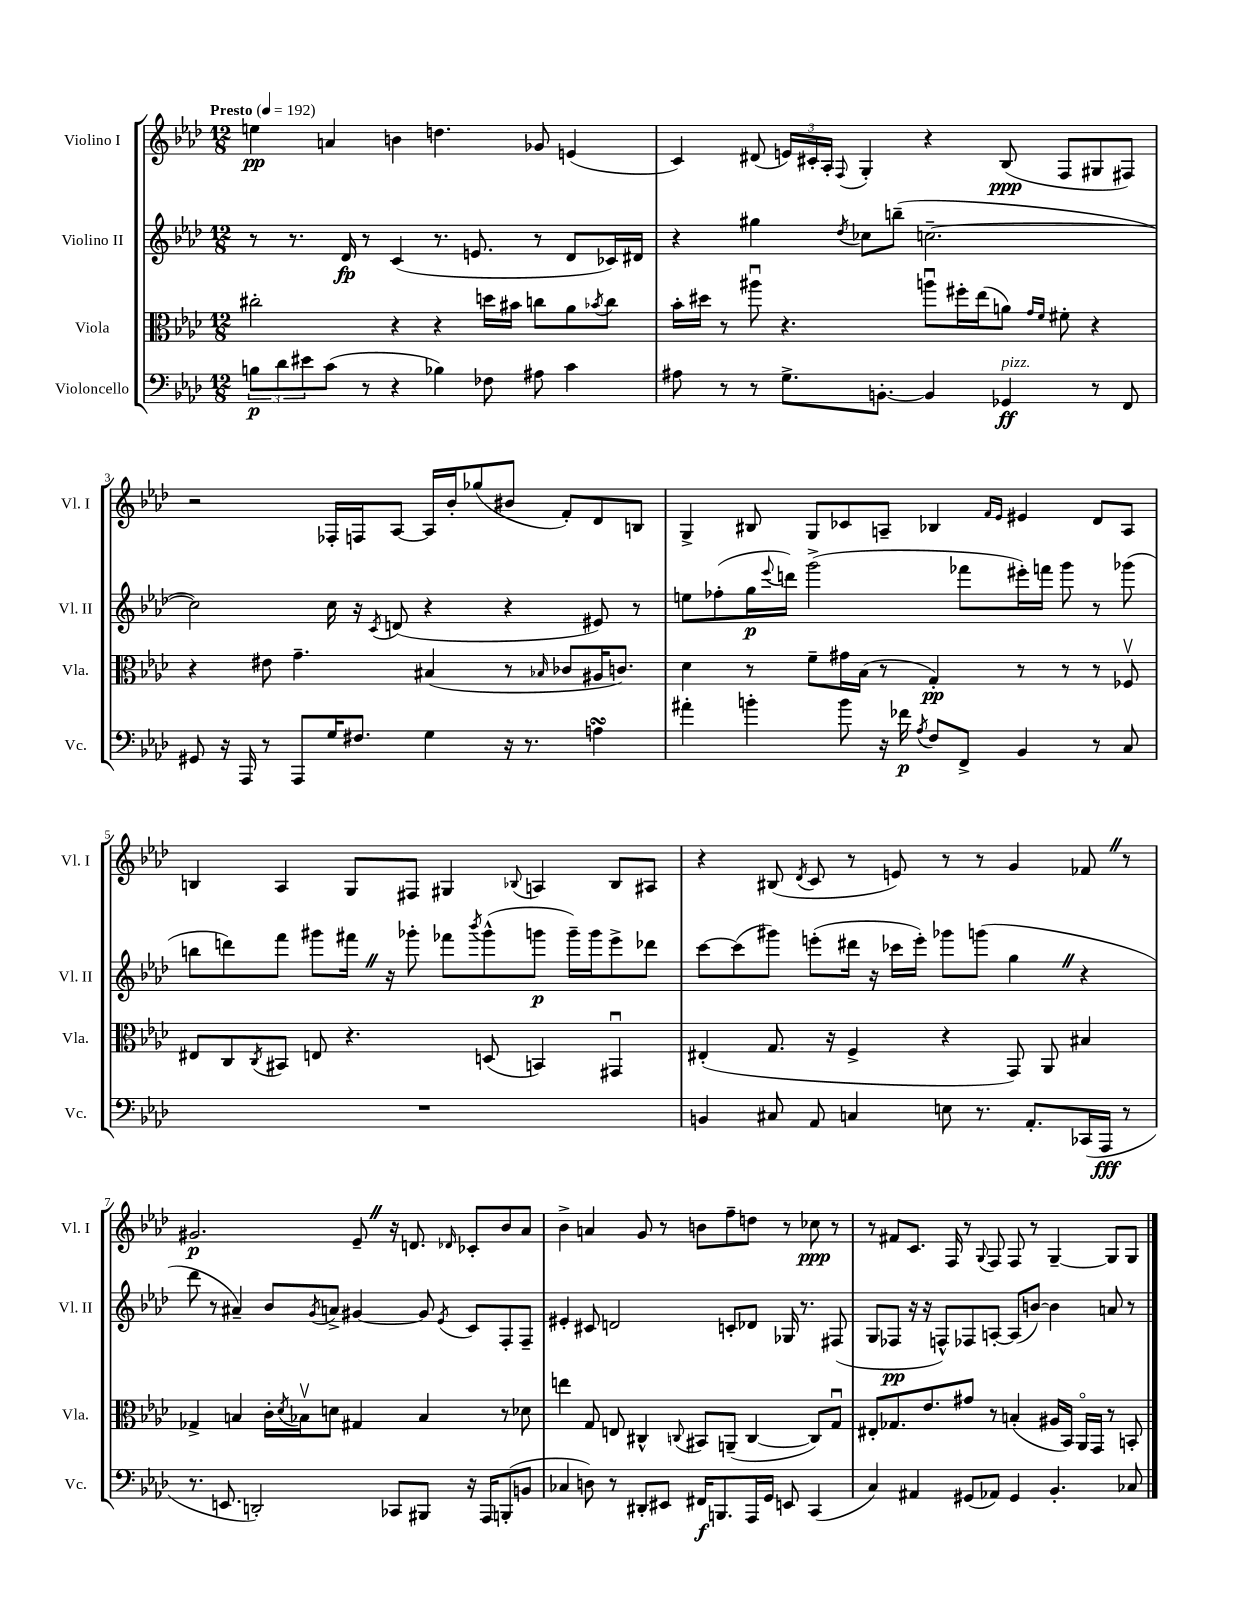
<<
\new StaffGroup <<
\new Staff = "s0" \with { instrumentName = "Violino I" shortInstrumentName = "Vl. I" } {
    \clef treble \key aes \major \numericTimeSignature \time 12/8 \tempo "Presto" 4 = 192
    e''4\pp a'4 b'4 d''4. ges'8 e'4( |
    c'4) dis'8( \tuplet 3/2 { e'16) cis'16-. aes16-. } \appoggiatura { f8 } g4-. r4 bes8\ppp( f8 gis8 fis8) |
    r2 fes16-. f16 aes8~ aes16 bes'16-. ges''8( bis'8 f'8-.) des'8 b8 |
    g4-> bis8 g8 ces'8 a8-- bes4 \grace { f'16 ees'16 } eis'4 des'8 a8 |
    b4 aes4 g8 fis8 gis4 \appoggiatura { bes8 } a4 bes8 ais8 |
    r4 bis8( \acciaccatura { des'8 } c'8 r8 e'8) r8 r8 g'4 fes'8 \once \override BreathingSign.text = \markup { \musicglyph "scripts.caesura.straight" } \breathe r8 |
    gis'2.\p ees'8-- \once \override BreathingSign.text = \markup { \musicglyph "scripts.caesura.straight" } \breathe r16 d'8. \grace { des'16 } ces'8-. bes'8 aes'8 |
    bes'4-> a'4 g'8 r8 b'8 f''8-- d''8 r8 ces''8\ppp r8 |
    r8 fis'8 c'8. f16 r8 \appoggiatura { g8 } f8 f8 r8 g4~-- g8 g8 \bar "|." |
}
\new Staff = "s1" \with { instrumentName = "Violino II" shortInstrumentName = "Vl. II" } {
    \clef treble \key aes \major \numericTimeSignature \time 12/8
    r8 r8. des'16\fp r8 c'4( r8. e'8. r8 des'8 ces'16) dis'16 |
    r4 gis''4 \acciaccatura { des''8 } ces''8 b''8--( c''2.~-- |
    c''2) c''16 r16 \acciaccatura { c'8 } d'8( r4 r4 eis'8) r8 |
    e''8 fes''8-.( g''16\p \appoggiatura { ees'''8 } d'''16) g'''2->( fes'''8 eis'''16-.) f'''16 g'''8 r8 ges'''8( |
    b''8 d'''8) f'''8 gis'''8 fis'''16 \once \override BreathingSign.text = \markup { \musicglyph "scripts.caesura.straight" } \breathe r16 ges'''8-. fes'''8 \acciaccatura { bes'''8 } ges'''8-^( g'''8\p g'''16--) g'''16 ees'''8-> des'''8 |
    c'''8~ c'''8( gis'''8) e'''8-.( dis'''16 r16 ces'''16 e'''16-.) ges'''8 g'''8( g''4 \once \override BreathingSign.text = \markup { \musicglyph "scripts.caesura.straight" } \breathe r4 |
    des'''8 r8 ais'4--) bes'8 \acciaccatura { g'8 } a'8-> gis'4~ gis'8 \acciaccatura { ees'8 } c'8 f8-. f8-- |
    eis'4-. cis'8 d'2 c'8-. des'8 ges16 r8. fis8( |
    g8 fes8\pp r16 r16 f8-^) fes8 a8~-. a8( b'8~) b'4 a'8 r8 \bar "|." |
}
\new Staff = "s2" \with { instrumentName = "Viola" shortInstrumentName = "Vla." } {
    \clef alto \key aes \major \numericTimeSignature \time 12/8
    cis''2-. r4 r4 d''16 bis'16 c''8 aes'8 \acciaccatura { bes'8 } c''8 |
    bes'16-. dis''16 r8 ais''8\downbow r4. a''8\downbow fis''16-. ees''16( a'8) \grace { g'16 f'16 } fis'8-. r4 |
    r4 eis'8 g'4.-- bis4( r8 \grace { bes16 } ces'8 ais16 c'8.) |
    des'4 r8 f'8-- gis'16 bes16( r8 g4-.\pp) r8 r8 r8 fes8\upbow |
    eis8 c8 \acciaccatura { c8 } bis,8 e8 r4. d8( b,4) gis,4\downbow |
    eis4-.( g8. r16 f4-> r4 g,8) aes,8 bis4 |
    ges4-> b4 c'16-. \acciaccatura { des'8 } bes16\upbow d'8 gis4 bes4 r8 des'8 |
    e''4 g8 e8 cis4-^ \appoggiatura { c8 } bis,8 a,8--( c4~ c8) g8\downbow |
    eis8-. ges8. ees'8. gis'8 r8 b4-.( ais16 bes,16) aes,16\flageolet g,16 r8 b,8-. \bar "|." |
}
\new Staff = "s3" \with { instrumentName = "Violoncello" shortInstrumentName = "Vc." } {
    \clef bass \key aes \major \numericTimeSignature \time 12/8
    \tuplet 3/2 { b8\p des'8 eis'8 } c'8( r8 r4 bes4) fes8 ais8 c'4 |
    ais8 r8 r8 g8.-> b,8.~-. b,4 ges,4\ff^\markup { \italic "pizz." } r8 f,8 |
    gis,8 r16 aes,,16 r8 aes,,8 g16 fis8. g4 r16 r8. a4\turn |
    ais'4-. b'4-. b'8 r16 fes'16\p \acciaccatura { aes8 } f8 f,8-> bes,4 r8 c8 |
    R1. |
    b,4 cis8 aes,8 c4 e8 r8. aes,8.-. ces,16( aes,,16\fff r8 |
    r8. e,8. d,2-.) ces,8 bis,,8 r16 aes,,16 b,,8-.( b,8 |
    ces4 d8) r8 dis,8-. eis,8 fis,16\f b,,8. aes,,16 g,16 e,8 c,4( |
    c4) ais,4 gis,8( aes,8) gis,4 bes,4.-. ces8 \bar "|." |
}
>>
>>
